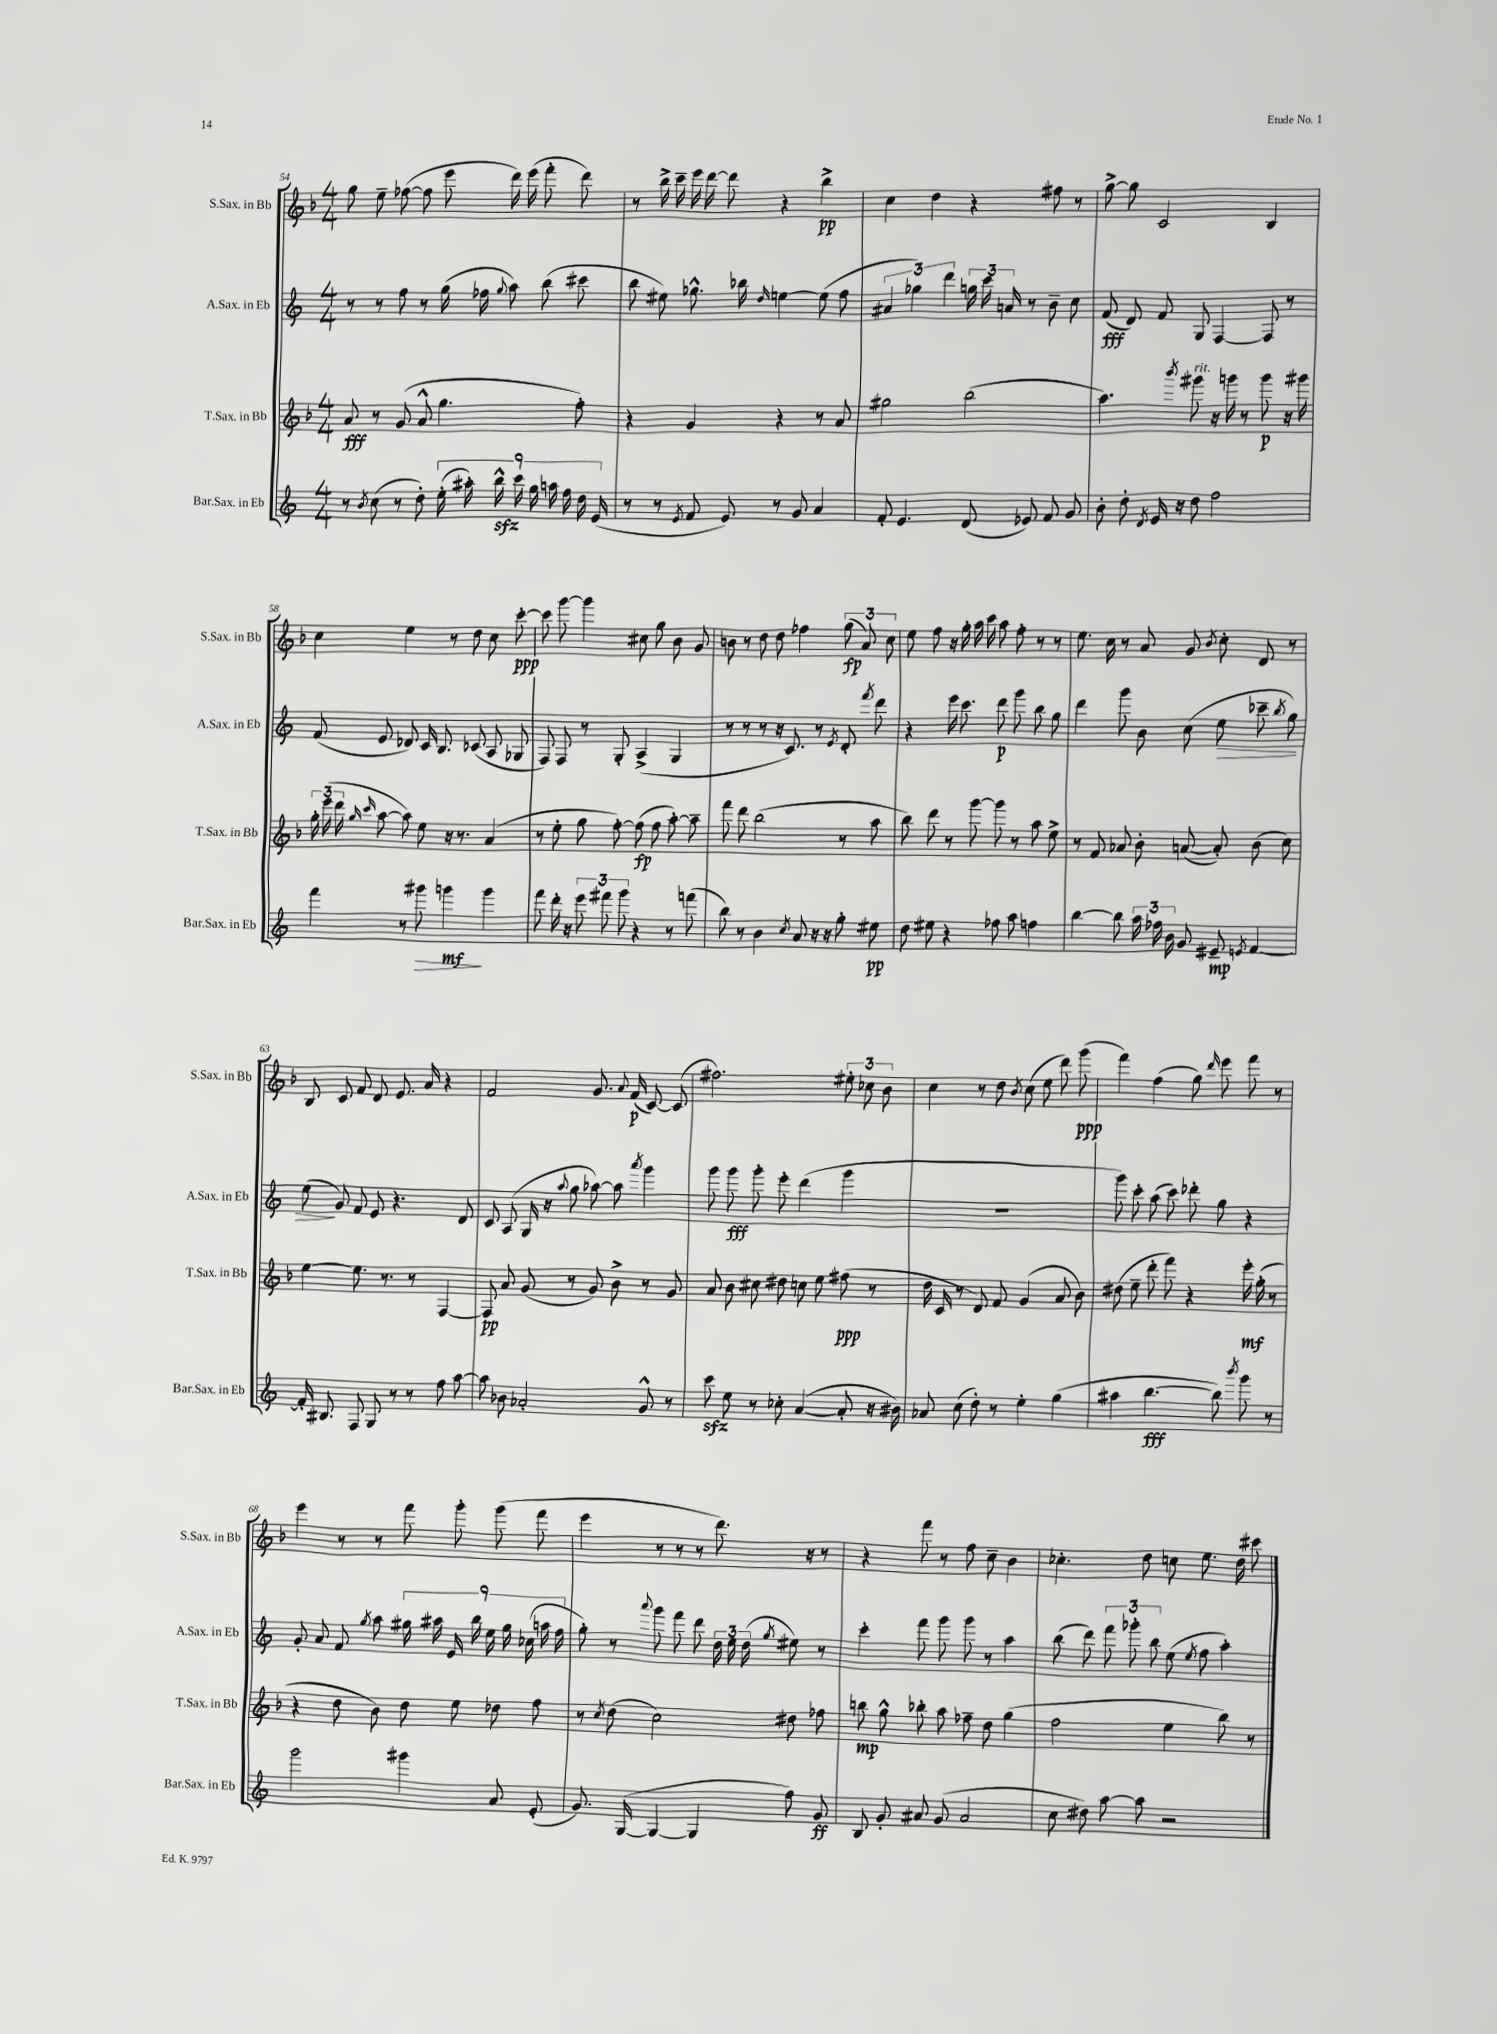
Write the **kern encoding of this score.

**kern	**dynam	**kern	**dynam	**kern	**dynam	**kern	**dynam
*part4	*part4	*part3	*part3	*part2	*part2	*part1	*part1
*staff4	*staff4	*staff3	*staff3	*staff2	*staff2	*staff1	*staff1
*I"Bar.Sax. in Eb	*	*I"T.Sax. in Bb	*	*I"A.Sax. in Eb	*	*I"S.Sax. in Bb	*
*I'Bar.Sax. in Eb	*	*I'T.Sax. in Bb	*	*I'A.Sax. in Eb	*	*I'S.Sax. in Bb	*
*clefG2	*	*clefG2	*	*clefG2	*	*clefG2	*
*k[]	*	*k[b-]	*	*k[]	*	*k[b-]	*
*M4/4	*	*M4/4	*	*M4/4	*	*M4/4	*
=54	=54	=54	=54	=54	=54	=54	=54
8r	.	8a/	fff	8r	.	8gg\	.
8qb/	.	.	.	.	.	.	.
(8cc\	.	8r	.	8r	.	8ee~\	.
8r	.	(8g/	.	8ff\	.	([8ff-X\	.
8dd'\)	.	8a^^/	.	8r	.	8ff-\]	.
(18ee'\	.	4.gg\	.	(16gg\	.	8eee\	.
18aa#X'\)	.	.	.	.	.	.	.
.	.	.	.	16ff-X\	.	.	.
18bbzz^^\	.	.	.	.	.	.	.
.	.	.	.	8qqgg/	.	.	.
.	.	.	.	8aa\)	.	16ddd\)	.
18ccc\	.	.	.	.	.	.	.
.	.	.	.	.	.	(16eee\	.
18gg\	.	.	.	.	.	.	.
.	.	.	.	(8bb\	.	8fff'\	.
18aan\	.	.	.	.	.	.	.
18ff\	.	.	.	.	.	.	.
.	.	8ff'\)	.	8ccc#X\	.	8ddd\)	.
18dd\	.	.	.	.	.	.	.
(18e/	.	.	.	.	.	.	.
=55	=55	=55	=55	=55	=55	=55	=55
8r	.	4r	.	8bb\	.	8r	.
8r	.	.	.	8ee#X\)	.	16bb-^\	.
.	.	.	.	.	.	16ccc~\	.
8qe/	.	.	.	.	.	.	.
8f/	.	4g/	.	8.gg-X^^\	.	16eee\	.
.	.	.	.	.	.	[16ddd\	.
8e/)	.	.	.	.	.	8ddd\]	.
.	.	.	.	16bb-X\	.	.	.
.	.	.	.	16qqdd/	.	.	.
8r	.	4r	.	[4een\	.	4r	.
8g/	.	.	.	.	.	.	.
4a/	.	8r	.	(8ee\]	.	4bb-^\	pp
.	.	8a/	.	8ff\	.	.	.
=56	=56	=56	=56	=56	=56	=56	=56
8f'/	.	2gg#X\	.	6a#X/	.	4cc\	.
4.e/	.	.	.	.	.	.	.
.	.	.	.	6gg-X\)	.	.	.
.	.	.	.	.	.	4dd\	.
.	.	.	.	6ddd\	.	.	.
(8d/	.	(2bb-\	.	24ggn\	.	4r	.
.	.	.	.	24ccc\	.	.	.
.	.	.	.	24an/	.	.	.
8e-X/)	.	.	.	8r	.	.	.
8f/	.	.	.	8b~\	.	8ff#X\	.
8g/	.	.	.	8cc\	.	8r	.
=57	=57	=57	=57	=57	=57	=57	=57
8b'\	.	4.aa\)	.	(8f/	fff	[8gg^\	.
8dd'\	.	.	.	8d/)	.	8gg\]	.
8qd/	.	.	.	.	.	.	.
16e/	.	.	.	8f/	.	2c/	.
16r	.	.	.	.	.	.	.
.	.	8qbbb-/	.	.	.	.	.
!	!	!LO:TX:a:i:t=rit.	!	!	!	!	!
8dd\	.	8ggg#X\	.	8G/	.	.	.
2ff\	.	16r	.	[4F/	.	.	.
.	.	16gggn\	.	.	.	.	.
.	.	8r	.	.	.	.	.
.	.	8ggg\	p	8F/]	.	4B-/	.
.	.	16r	.	8r	.	.	.
.	.	16ggg#X\	.	.	.	.	.
!!LO:LB:g=z
=58	=58	=58	=58	=58	=58	=58	=58
4fff\	.	24gg'\	.	(8f/	.	4cc\	.
.	.	(24eee\	.	.	.	.	.
.	.	24ddd\	.	.	.	.	.
.	.	16qqgg/	.	.	.	.	.
.	.	16qqccc/	.	.	.	.	.
.	.	[8aa\	.	8e/	.	.	.
8r	.	8aa\])	.	8d-X/)	.	4ee\	.
!	!LO:HP:b	!	!	!	!	!	!
8ggg#X\	>	8ee\	.	16c/	.	.	.
.	.	.	.	8.B/	.	.	.
4gggn\	mf	16r	.	.	.	8r	.
.	.	8.r	.	.	.	.	.
.	.	.	.	(8c-X/	.	8dd\	.
4ggg\	]	(4a/	.	8A/	.	8cc\	.
.	.	.	.	8G-X/	.	[8ccc'\	ppp
=59	=59	=59	=59	=59	=59	=59	=59
8fff\	.	8r	.	8F/)	.	8ccc\]	.
16ddd'\	.	8ee'\	.	8F/	.	[8ggg\	.
16r	.	.	.	.	.	.	.
12eee\	.	8gg\	.	8r	.	4ggg\]	.
12fff#X\	.	.	.	.	.	.	.
.	.	[8ff'\)	.	8G'/	.	.	.
12ggg\	.	.	.	.	.	.	.
4r	.	(8ff\]	fp	(4A^/	.	8cc#X\	.
.	.	8ff\	.	.	.	8gg\	.
8r	.	[8aa'\)	.	4G/	.	8b-\	.
(8fffn\	.	8aa~\]	.	.	.	8g/	.
=60	=60	=60	=60	=60	=60	=60	=60
8bb\)	.	8fff\	.	8r	.	8bn\	.
8r	.	8ddd\	.	8r	.	8r	.
4b\	.	(2bb-\	.	8r	.	8dd\	.
.	.	.	.	16r	.	8dd\	.
.	.	.	.	8.c/)	.	.	.
8qcc/	.	.	.	.	.	.	.
8a/	.	.	.	.	.	4ff-X\	.
16r	.	.	.	8r	.	.	.
16r	.	.	.	.	.	.	.
.	.	.	.	8qe/	.	.	.
8gg'\	.	8r	.	8d'/	.	(12gg\	fp
.	.	.	.	.	.	12a/)	.
.	.	.	.	8qfff/	.	.	.
8ee#X\	pp	8aa\	.	8ddd\	.	.	.
.	.	.	.	.	.	12cc\	.
=61	=61	=61	=61	=61	=61	=61	=61
8dd\	.	8bb-\)	.	4r	.	8ee\	.
8ee#X\	.	8ddd\	.	.	.	8ff\	.
4r	.	8r	.	16eee\	.	16r	.
.	.	.	.	8.ccc\	.	16gg'\	.
.	.	[8ggg\	.	.	.	16aa\	.
.	.	.	.	.	.	16ccc\	.
8ff-X\	.	8ggg\]	.	8ddd\	p	8aa\	.
8aa\	.	8r	.	8ggg\	.	8ff'\	.
4ffn\	.	8aa\	.	8bb\	.	8r	.
.	.	8ee^\	.	8gg\	.	8r	.
=62	=62	=62	=62	=62	=62	=62	=62
[4bb\	.	8r	.	4ddd\	.	8.ee\	.
.	.	8f/	.	.	.	.	.
.	.	.	.	.	.	16cc\	.
8bb\]	.	8a-X/	.	8ggg\	.	8r	.
24aa\	.	8b-'\	.	8b\	.	8a/	.
24ff-X\	.	.	.	.	.	.	.
24b\	.	.	.	.	.	.	.
8g/	.	([8an/	.	(8cc\	.	8g/	.
.	.	.	.	.	.	8qb-/	.
!	!	!	!	!	!LO:HP:b	!	!
8e#X~/	mp	8a'/])	.	8ee\	>	8cc'\	.
8qen/	.	.	.	.	.	.	.
[4f/	.	(8b-\	.	8ccc-X~\	.	8d/	.
.	.	.	.	8qbb/	.	.	.
.	.	8cc\)	.	8gg\)	.	8r	.
!!LO:LB:g=z
=63	=63	=63	=63	=63	=63	=63	=63
16f'/]	.	[4ee\	.	(8ee\	.	8B-/	.
8.B#X/	.	.	.	.	.	.	.
.	.	.	.	8g/)	]	8c/	.
8F/	.	8.ee\]	.	8f/	.	8f/	.
8G/	.	.	.	8e/	.	8d/	.
.	.	8.r	.	.	.	.	.
8r	.	.	.	4.r	.	8.e/	.
8r	.	8r	.	.	.	.	.
.	.	.	.	.	.	16a/	.
8ff\	.	[4F/	.	.	.	4r	.
[8aa\	.	.	.	8d/	.	.	.
=64	=64	=64	=64	=64	=64	=64	=64
8aa\]	.	8F/]	pp	8c/	.	2f/	.
8b-X\	.	8a/	.	(8A/	.	.	.
2a-X'/	.	(8g/	.	16G/	.	.	.
.	.	.	.	16r	.	.	.
.	.	.	.	8qqaa/	.	.	.
.	.	8r	.	8gg\	.	.	.
.	.	8g/)	.	[8aa-X\)	.	8.g/	.
.	.	8b-^\	.	8aa-\]	.	.	.
.	.	.	.	.	.	8qqa/	.
.	.	.	.	.	.	(16f/	p
.	.	.	.	8qaaa/	.	.	.
8g^^/	.	8r	.	4ggg\	.	[8c/)	.
8r	.	8g/	.	.	.	(8c/]	.
=65	=65	=65	=65	=65	=65	=65	=65
8ccczz\	.	8a/	.	8ggg\	.	2.ff#X\)	.
8ee\	.	8b-\	.	8ggg\	fff	.	.
8r	.	8cc#X\	.	8ggg'\	.	.	.
8cc-X'\	.	8dd#X\	.	8eee'\	.	.	.
([4a/	.	8ccn\	.	(4ddd\	.	.	.
.	.	8ee\	.	.	.	.	.
8a'/]	.	(8ff#X\	ppp	4ggg\	.	12ee#X'\	.
.	.	.	.	.	.	12cc-X\	.
16r	.	8r	.	.	.	.	.
.	.	.	.	.	.	12b-\	.
16b#X\)	.	.	.	.	.	.	.
=66	=66	=66	=66	=66	=66	=66	=66
8a-X/	.	16dd\	.	1r	.	4cc\	.
.	.	16c/	.	.	.	.	.
(8cc\	.	8r	.	.	.	.	.
8dd'\)	.	8d/)	.	.	.	8r	.
8r	.	8f/	.	.	.	8dd\	.
.	.	.	.	.	.	8qb-/	.
4ee'\	.	(4g/	.	.	.	(8cc\	.
.	.	.	.	.	.	8ee\	.
(4gg\	.	8a/	.	.	.	8ddd\)	.
.	.	8b-\)	.	.	.	(8ggg\	ppp
=67	=67	=67	=67	=67	=67	=67	=67
4aa#X\	.	(8dd#X\	.	8ggg\)	.	4fff\)	.
.	.	8ee~\	.	8ccc'\	.	.	.
[4.bb\	fff	8ddd'\	.	(8aa\	.	(4ff\	.
.	.	8fff\)	.	8ccc\)	.	.	.
.	.	4r	.	8ddd-X'\	.	8gg\)	.
.	.	.	.	.	.	16qqddd/	.
8bb\])	.	.	.	8gg\	.	8eee\	.
8qbbb/	.	.	.	.	.	.	.
8ggg\	.	16eee'\	mf	4r	.	8fff\	.
.	.	(16gg'\	.	.	.	.	.
8r	.	8r	.	.	.	8r	.
!!LO:LB:g=z
=68	=68	=68	=68	=68	=68	=68	=68
2ggg\	.	4r	.	8g'/	.	4eee\	.
.	.	.	.	8a/	.	.	.
.	.	8dd\	.	8f/	.	8r	.
.	.	.	.	8qgg/	.	.	.
.	.	8b-\)	.	8aa\	.	8r	.
4ggg#X\	.	8dd\	.	18gg#X\	.	8fff\	.
.	.	.	.	18aa#X\	.	.	.
.	.	.	.	18e/	.	.	.
.	.	8ee\	.	.	.	8ggg'\	.
.	.	.	.	18bb\	.	.	.
.	.	.	.	18ee\	.	.	.
8a/	.	8dd-X\	.	.	.	(8ggg\	.
.	.	.	.	18gg#\	.	.	.
.	.	.	.	(18cc-X\	.	.	.
(8e'/	.	8ff\	.	.	.	8fff\	.
.	.	.	.	18aan\	.	.	.
.	.	.	.	18ff\	.	.	.
=69	=69	=69	=69	=69	=69	=69	=69
8.g/)	.	8r	.	8gg'\)	.	4eee\	.
.	.	8qcc/	.	.	.	.	.
.	.	(8dd\	.	8r	.	.	.
([16G/	.	.	.	.	.	.	.
.	.	.	.	8qqaaa/	.	.	.
4G/_	.	2cc\)	.	8ggg\	.	8r	.
.	.	.	.	8fff\	.	8r	.
4G/]	.	.	.	8ddd\	.	8r	.
.	.	.	.	24dd\	.	8.ddd\)	.
.	.	.	.	24ee\	.	.	.
.	.	.	.	(24dd\	.	.	.
.	.	.	.	8qgg/	.	.	.
8ff\)	.	8dd#X\	.	8ee#X\)	.	.	.
.	.	.	.	.	.	16r	.
8g/	ff	8ff-X\	.	8r	.	8r	.
=70	=70	=70	=70	=70	=70	=70	=70
8B/	.	8bbn\	mp	4ccc'\	.	4r	.
8g'/	.	8gg^^\	.	.	.	.	.
8a#X/	.	8bb-X'\	.	8fff\	.	8fff\	.
(8g/	.	8aa\	.	8ggg\	.	8r	.
2a#/	.	8ff-X~\	.	8ggg\	.	8ff\	.
.	.	8dd\	.	8r	.	8cc~\	.
.	.	(4gg\	.	4aa\	.	4b-\	.
=71	=71	=71	=71	=71	=71	=71	=71
8cc\	.	2ff\	.	(8bb\	.	4.cc-X'\	.
8dd#X\)	.	.	.	8ddd\)	.	.	.
[8aa\	.	.	.	12fff\	.	.	.
.	.	.	.	12ggg-X'\	.	.	.
8aa\]	.	.	.	.	.	8dd\	.
.	.	.	.	12bb\	.	.	.
2r	.	4ee\	.	(8ee\	.	8ccn\	.
.	.	.	.	8qee/	.	.	.
.	.	.	.	8ff\	.	8.ee\	.
.	.	8bb-\)	.	4aa'\)	.	.	.
.	.	.	.	.	.	16dd\	.
.	.	8r	.	.	.	8ccc#X\	.
==	==	==	==	==	==	==	==
*-	*-	*-	*-	*-	*-	*-	*-
